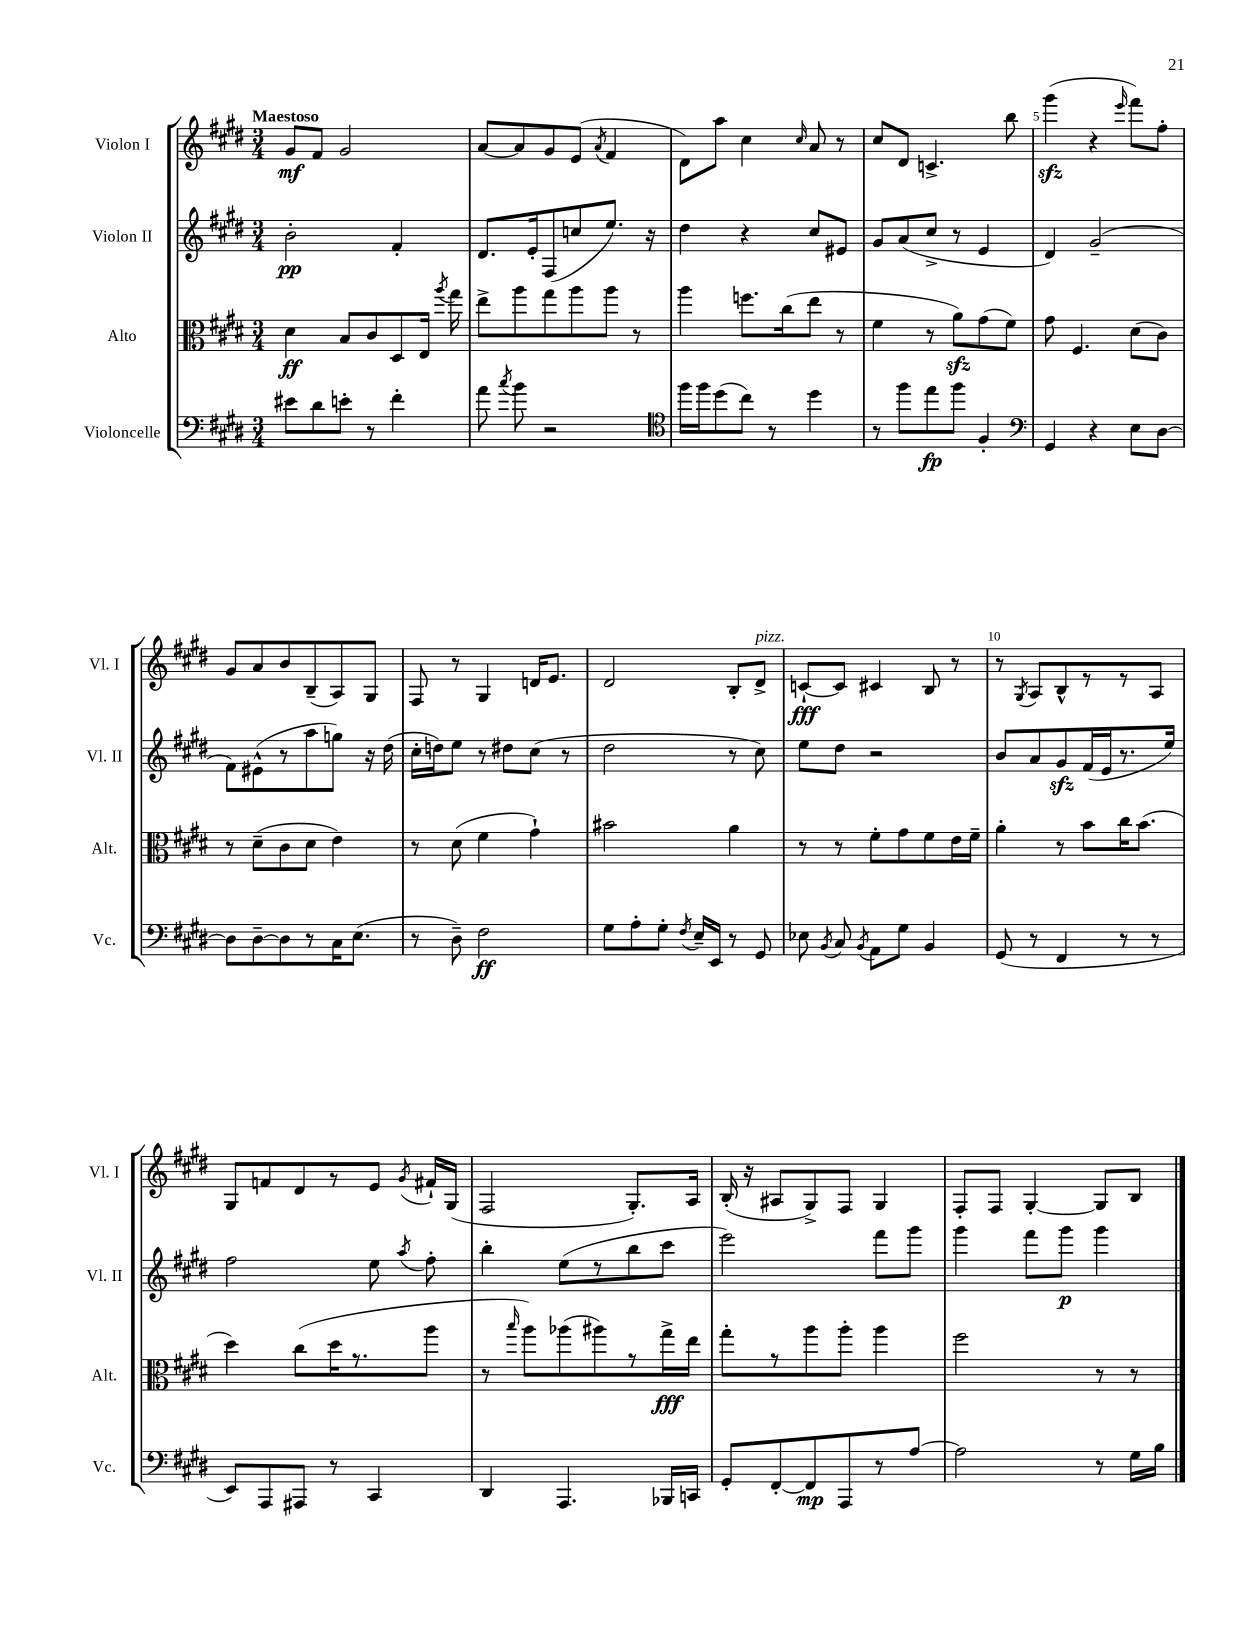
<<
\new StaffGroup <<
\new Staff = "s0" \with { instrumentName = "Violon I" shortInstrumentName = "Vl. I" } {
    \clef treble \key e \major \numericTimeSignature \time 3/4 \tempo "Maestoso"
    \autoBeamOff gis'8[\mf fis'8] gis'2 |
    a'8[~ a'8 gis'8 e'8]( \acciaccatura { a'8 } fis'4 |
    dis'8[) a''8] cis''4 \grace { cis''16 } a'8 r8 |
    cis''8[ dis'8] c'4.-> b''8 |
    gis'''4\sfz( r4 \grace { e'''16 } fis'''8[) fis''8]-. |
    gis'8[ a'8 b'8 b8--( a8) gis8] |
    fis8 r8 gis4 d'16[ e'8.] |
    dis'2 b8[-. dis'8]->^\markup { \italic "pizz." } |
    c'8[~-!\fff c'8] cis'4 b8 r8 |
    r8 \acciaccatura { gis8 } a8[ b8-^ r8 r8 a8] |
    gis8[ f'8 dis'8 r8 e'8] \acciaccatura { gis'8 } fis'16[-! gis16]( |
    fis2 gis8.[-.) a16] |
    b16-.( r16 ais8[ gis8->) fis8] gis4 |
    fis8[-. fis8] gis4~-. gis8[ b8] \bar "|." |
}
\new Staff = "s1" \with { instrumentName = "Violon II" shortInstrumentName = "Vl. II" } {
    \clef treble \key e \major \numericTimeSignature \time 3/4
    \autoBeamOff b'2-.\pp fis'4-. |
    dis'8.[ e'16-. fis8( c''8 e''8.]) r16 |
    dis''4 r4 cis''8[ eis'8] |
    gis'8[ a'8( cis''8]-> r8 e'4 |
    dis'4) gis'2--( |
    fis'8[) eis'8-^( r8 a''8 g''8]) r16 dis''16( |
    cis''16[-. d''16) e''8] r8 dis''8[ cis''8]( r8 |
    dis''2 r8 cis''8) |
    e''8[ dis''8] r2 |
    b'8[ a'8 gis'8\sfz fis'16( e'16 r8. e''16]) |
    fis''2 e''8 \acciaccatura { a''8 } fis''8-. |
    b''4-. e''8[( r8 b''8 cis'''8] |
    e'''2) fis'''8[ gis'''8] |
    gis'''4 fis'''8[ gis'''8]\p gis'''4 \bar "|." |
}
\new Staff = "s2" \with { instrumentName = "Alto" shortInstrumentName = "Alt." } {
    \clef alto \key e \major \numericTimeSignature \time 3/4
    \autoBeamOff dis'4\ff b8[ cis'8 dis8 e16] \acciaccatura { a''8 } gis''16 |
    e''8[-> a''8 gis''8 a''8 a''8] r8 |
    a''4 f''8.[ cis''16( e''8] r8 |
    fis'4 r8 a'8[\sfz) gis'8( fis'8]) |
    gis'8 fis4. dis'8[( cis'8]) |
    r8 dis'8[--( cis'8 dis'8] e'4) |
    r8 dis'8( fis'4 gis'4-!) |
    bis'2 a'4 |
    r8 r8 fis'8[-. gis'8 fis'8 e'16 fis'16]-- |
    a'4-. r8 b'8[ cis''16 b'8.]( |
    dis''4) cis''8[( dis''16 r8. a''8] |
    r8 \grace { b''16 } a''8[) aes''8( ais''8) r8 gis''16->\fff e''16] |
    gis''8[-. r8 a''8 a''8]-. a''4 |
    fis''2 r8 r8 \bar "|." |
}
\new Staff = "s3" \with { instrumentName = "Violoncelle" shortInstrumentName = "Vc." } {
    \clef bass \key e \major \numericTimeSignature \time 3/4
    \autoBeamOff eis'8[ dis'8 e'8]-. r8 fis'4-. |
    a'8 \acciaccatura { cis''8 } b'8 r2 |
    \clef tenor fis''16[ fis''16 dis''8( cis''8]) r8 dis''4 |
    r8 fis''8[ e''8\fp fis''8] fis4-. |
    \clef bass gis,4 r4 e8[ dis8]~ |
    dis8[ dis8~-- dis8 r8 cis16 e8.]( |
    r8 dis8--) fis2\ff |
    gis8[ a8-. gis8]-. \acciaccatura { fis8 } e16[-- e,16] r8 gis,8 |
    ees8 \acciaccatura { b,8 } cis8 \acciaccatura { b,8 } a,8[ gis8] b,4 |
    gis,8( r8 fis,4 r8 r8 |
    e,8[) a,,8 ais,,8] r8 cis,4 |
    dis,4 a,,4. bes,,16[ c,16] |
    gis,8[-. fis,8~-. fis,8\mp a,,8 r8 a8]~ |
    a2 r8 gis16[ b16] \bar "|." |
}
>>
>>
\layout { \context { \Score \override BarNumber.break-visibility = ##(#f #t #t) barNumberVisibility = #(every-nth-bar-number-visible 5) } }
